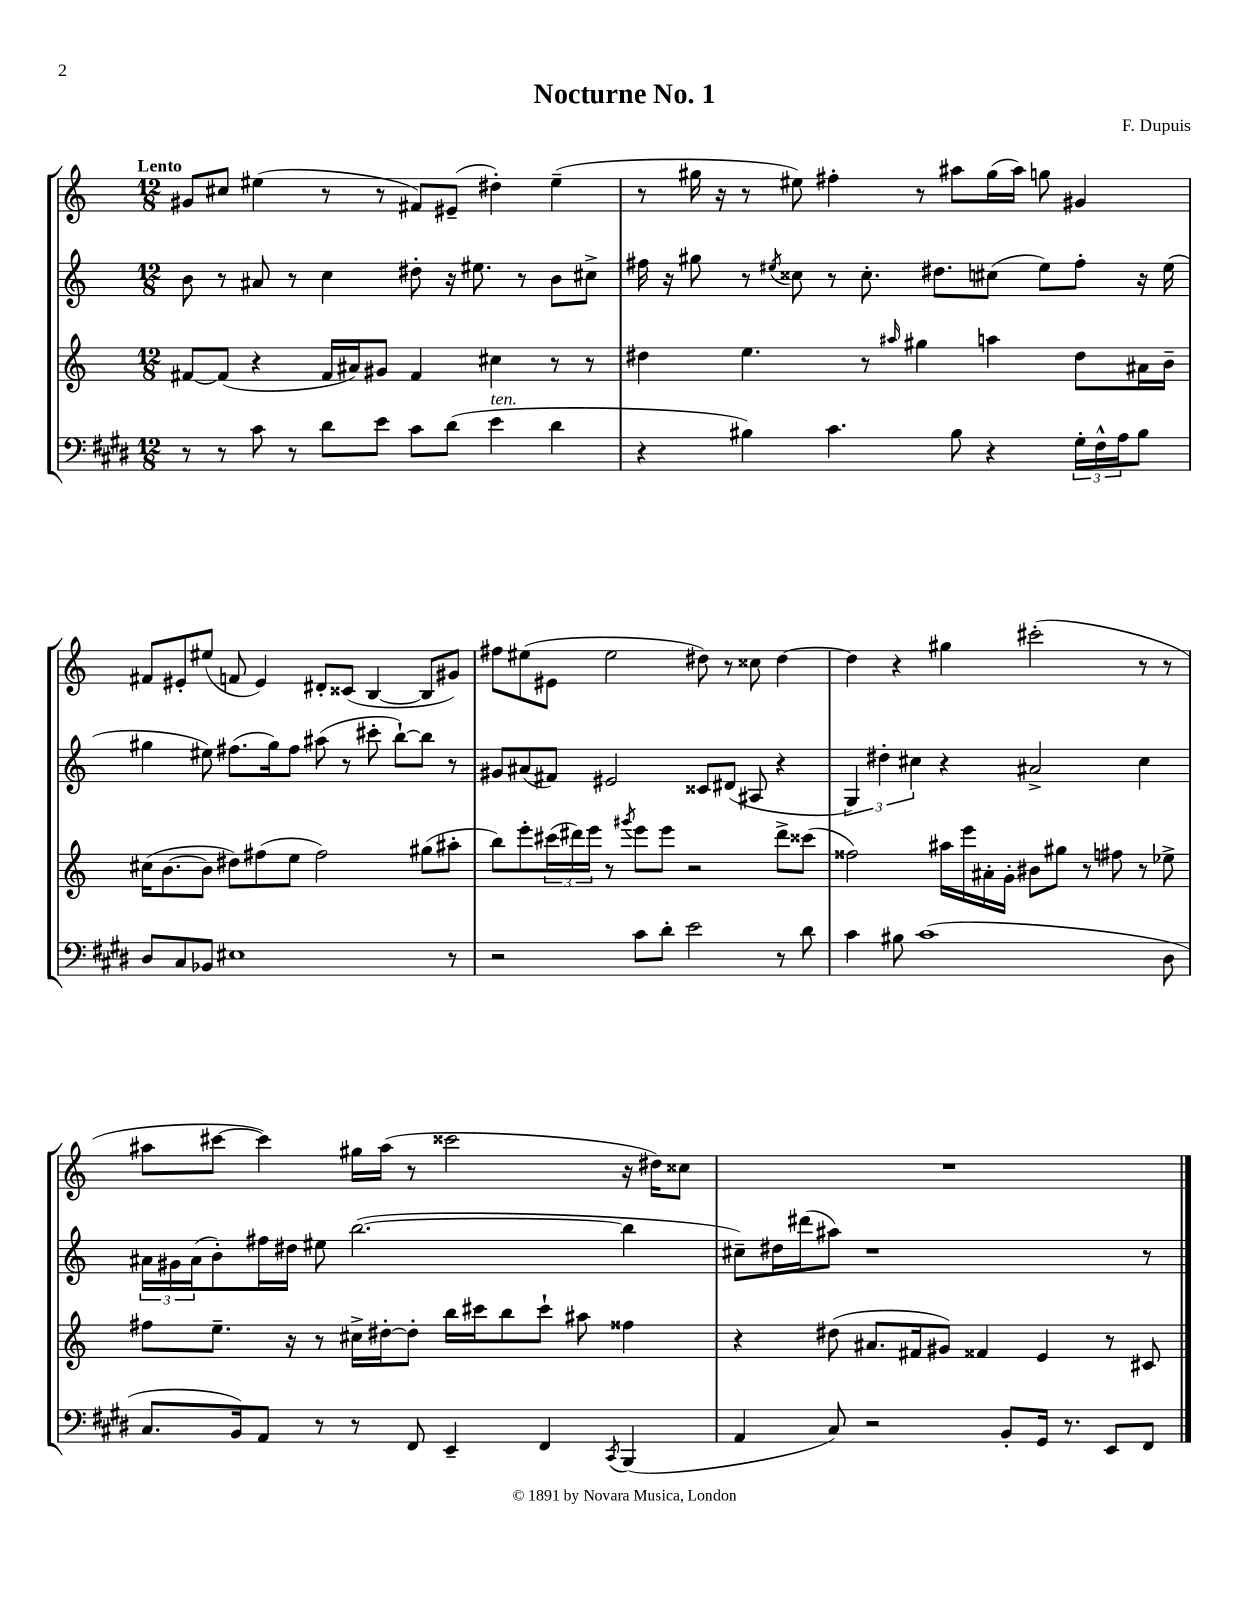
\header { title = "Nocturne No. 1" composer = "F. Dupuis" }
<<
\new StaffGroup <<
\new Staff = "s0" {
    \clef treble \key c \major \numericTimeSignature \time 12/8 \tempo "Lento"
    gis'8 cis''8 eis''4( r8 r8 fis'8) eis'8--( dis''4-.) eis''4--( |
    r8 gis''16 r16 r8 eis''8) fis''4-. r8 ais''8 gis''16( ais''16) g''8 gis'4 |
    fis'8 eis'8-. eis''8( f'8 eis'4) dis'8-. cisis'8( b4~ b8 gis'8) |
    fis''8 eis''8( eis'8 eis''2 dis''8) r8 cisis''8 dis''4~ |
    dis''4 r4 gis''4 cis'''2-.( r8 r8 |
    ais''8 cis'''8~ cis'''4) gis''16 ais''16( r8 cisis'''2 r16 dis''16) cisis''8 |
    R1. \bar "|." |
}
\new Staff = "s1" {
    \clef treble \key c \major \numericTimeSignature \time 12/8
    b'8 r8 ais'8 r8 c''4 dis''8-. r16 eis''8. r8 b'8 cis''8-> |
    fis''16 r16 gis''8 r8 \acciaccatura { eis''8 } cisis''8 r8 cisis''8.-. dis''8. cis''8( eis''8) fis''8-. r16 eis''16( |
    gis''4 eis''8) fis''8.( gis''16) fis''8 ais''8( r8 cis'''8-. b''8~-!) b''8 r8 |
    gis'8 ais'8( fis'8) eis'2 cisis'8 dis'8( ais8 r4 |
    \tuplet 3/2 { g4) dis''4-. cis''4 } r4 ais'2-> cis''4 |
    \tuplet 3/2 { ais'16 gis'16 ais'16( } b'8-.) fis''16 dis''16 eis''8 b''2.~( b''4 |
    cis''8--) dis''16 dis'''16( ais''8) r1 r8 \bar "|." |
}
\new Staff = "s2" {
    \clef treble \key c \major \numericTimeSignature \time 12/8
    fis'8~ fis'8( r4 fis'16 ais'16) gis'8 fis'4 cis''4 r8 r8 |
    dis''4 e''4. r8 \grace { ais''16 } gis''4 a''4 dis''8 ais'16 b'16-- |
    cis''16( b'8.~ b'8 dis''8) fis''8( e''8 fis''2) gis''8( ais''8-. |
    b''8) e'''8-. \tuplet 3/2 { cis'''16( dis'''16) e'''16 } r8 \acciaccatura { gis'''8 } e'''8 e'''8 r2 dis'''8-> cisis'''8( |
    fisis''2) ais''16 e'''16 ais'16-. g'16-. bis'8 gis''8 r8 fis''8 r8 ees''8-> |
    fis''8 e''8.-- r16 r8 cis''16-> dis''16~-. dis''8-. b''16 cis'''16 b''8 cis'''8-! ais''8 fisis''4 |
    r4 dis''8( ais'8. fis'16 gis'8) fisis'4 e'4 r8 cis'8 \bar "|." |
}
\new Staff = "s3" {
    \clef bass \key e \major \numericTimeSignature \time 12/8
    r8 r8 cis'8 r8 dis'8 e'8 cis'8 dis'8( e'4^\markup { \italic "ten." } dis'4 |
    r4 bis4) cis'4. bis8 r4 \tuplet 3/2 { gis16-. fis16-^ a16 } bis8 |
    dis8 cis8 bes,8 eis1 r8 |
    r2 cis'8 dis'8-. e'2 r8 dis'8 |
    cis'4 bis8 cis'1( dis8 |
    cis8. b,16) a,8 r8 r8 fis,8 e,4-- fis,4 \acciaccatura { cis,8 } b,,4( |
    a,4 cis8) r2 b,8-. gis,16 r8. e,8 fis,8 \bar "|." |
}
>>
>>
\layout { \context { \Score \remove "Bar_number_engraver" } }
